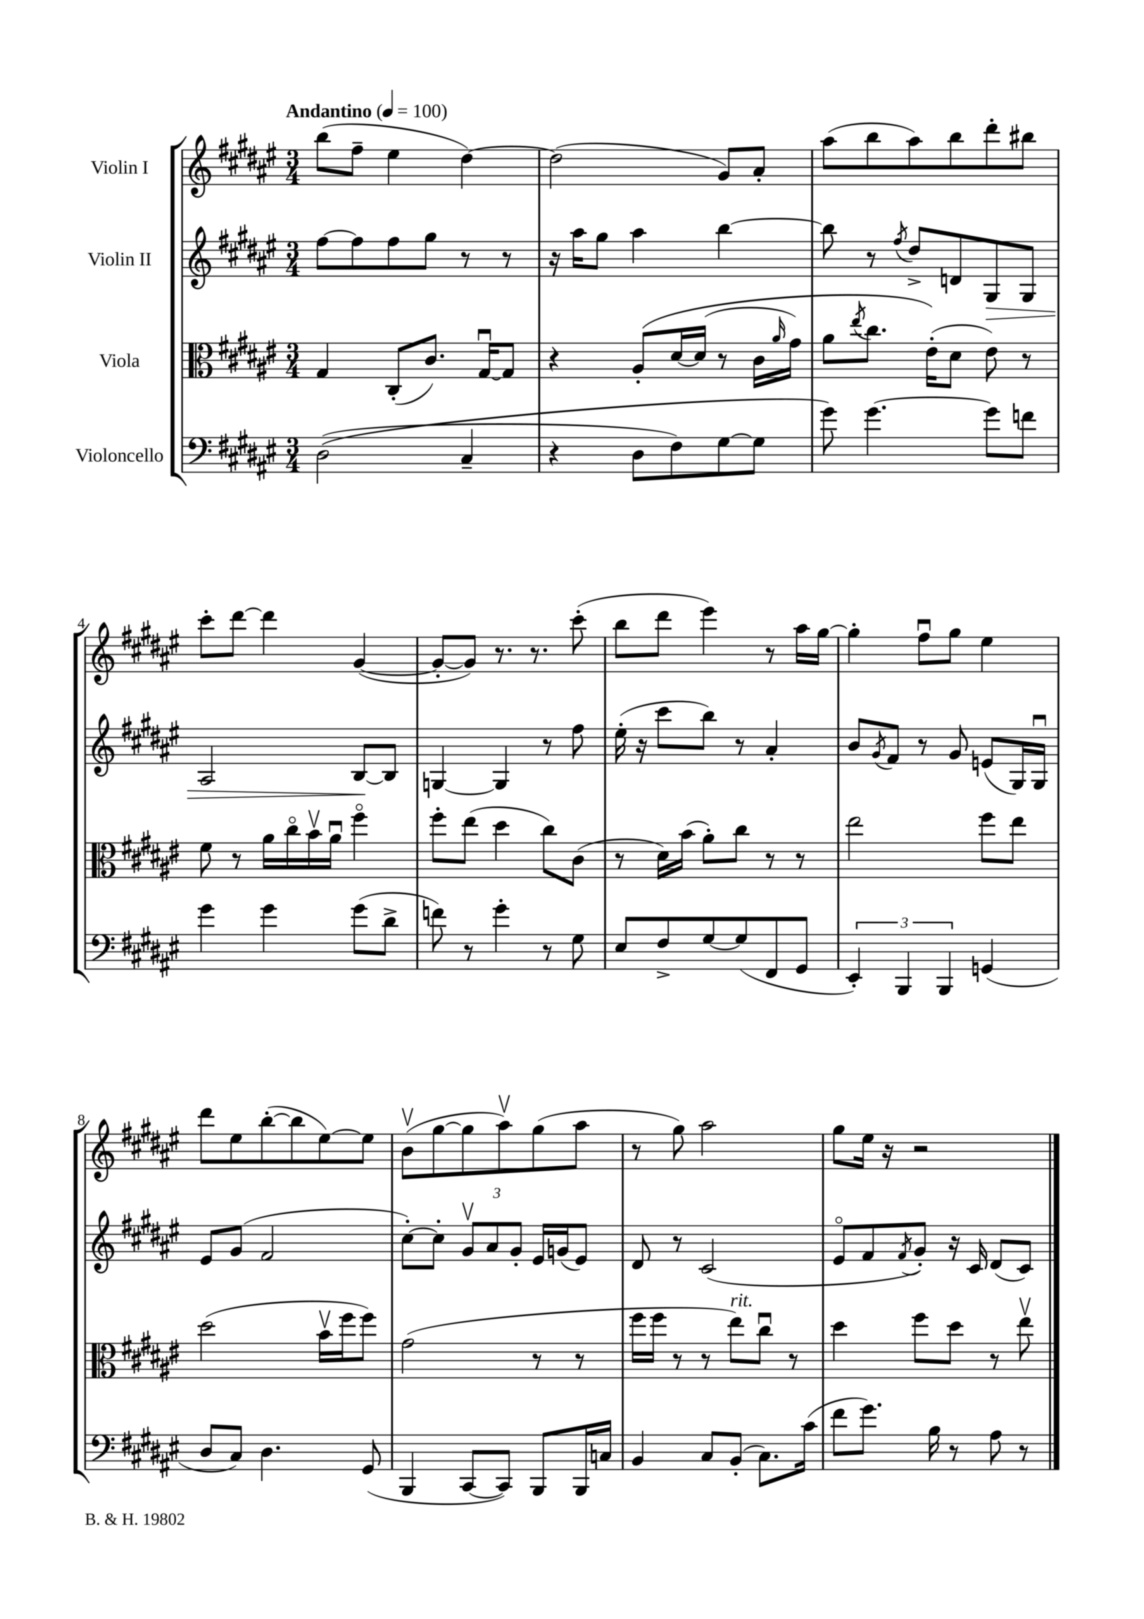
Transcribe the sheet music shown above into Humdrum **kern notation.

**kern	**kern	**kern	**dynam	**kern
*part4	*part3	*part2	*part2	*part1
*staff4	*staff3	*staff2	*staff2	*staff1
*I"Violoncello	*I"Viola	*I"Violin II	*	*I"Violin I
*clefF4	*clefC3	*clefG2	*	*clefG2
*k[f#c#g#d#a#e#]	*k[f#c#g#d#a#e#]	*k[f#c#g#d#a#e#]	*	*k[f#c#g#d#a#e#]
*M3/4	*M3/4	*M3/4	*	*M3/4
*MM100	*MM100	*MM100	*	*MM100
=1	=1	=1	=1	=1
!	!	!	!	!LO:TX:a:B:t=Andantino
((2D#\	4G#/	[8ff#\L	.	(8bb\L
.	.	8ff#\]	.	8ff#~\J
.	(8C#'/L	8ff#\	.	4ee#\
.	8.c#/J)	8gg#\J	.	.
4C#~/	.	8r	.	[4dd#\)
.	[16G#u/KL	.	.	.
.	8G#/J]	8r	.	.
=2	=2	=2	=2	=2
4r	4r	16r	.	(2dd#\]
.	.	16aa#\KL	.	.
.	.	8gg#\J	.	.
8D#\L	(8A#'/L	4aa#\	.	.
8F#\)	[16d#/L	.	.	.
.	(16d#/JJ]	.	.	.
[8G#\	8r	[4bb\	.	8g#/L)
8G#\J]	16c#\LL	.	.	8a#'/J
.	16qqa#/	.	.	.
.	16g#\JJ)	.	.	.
=3	=3	=3	=3	=3
8g#\)	8a#\L	8bb\]	.	(8aa#\L
.	8qee#/	.	.	.
[4.g#\	8.cc#\J	8r	.	8bb\
.	.	8qff#/	.	.
.	.	8dd#^/L	.	8aa#\)
.	(16e#'\KL)	.	.	.
.	8d#\J	8dn/	.	8bb\
!	!	!	!LO:HP:b	!
8g#\L]	8e#\)	8G#/	>	8ddd#'\
8fn\J	8r	8G#/J	.	8bb#X\J
!!LO:LB:g=z
=4	=4	=4	=4	=4
4g#\	8f#\	2A#/	.	8ccc#'\L
.	8r	.	.	[8ddd#\J
4g#\	16a#\LL	.	.	4ddd#\]
.	16cc#\	.	.	.
.	16bv\	.	.	.
.	16a#u\JJ	.	.	.
(8g#\L	4ff#\	[8B/L	.	([4g#/
8d#^\J	.	8B/J]	]	.
=5	=5	=5	=5	=5
8fn\)	8ff#'\L	[4Gn/	.	8g#'/L_
8r	(8ee#\J	.	.	8g#/J])
4g#'\	4dd#\	4G/]	.	8.r
.	.	.	.	8.r
8r	8cc#\L)	8r	.	.
8G#\	(8c#\J	8ff#\	.	(8ccc#'\
=6	=6	=6	=6	=6
8E#/L	8r	(16ee#'\	.	8bb\L
.	.	16r	.	.
8F#^/	16d#\LL)	8ccc#\L	.	8ddd#\J
.	(16b\JJ	.	.	.
[8G#/	8a#'\L)	8bb\J)	.	4eee#\)
(8G#/]	8cc#\J	8r	.	.
8FF#/	8r	4a#'/	.	8r
8GG#/J	8r	.	.	16aa#\LL
.	.	.	.	[16gg#\JJ
=7	=7	=7	=7	=7
6EE#'/)	2ee#\	8b/L	.	4gg#'\]
.	.	8qg#/	.	.
.	.	8f#/J	.	.
6BBB/	.	.	.	.
.	.	8r	.	8ff#u\L
6BBB/	.	.	.	.
.	.	8g#/	.	8gg#\J
(4GGn/	8ff#\L	(8en/L	.	4ee#\
.	8ee#\J	16G#/L)	.	.
.	.	16G#u/JJ	.	.
!!LO:LB:g=z
=8	=8	=8	=8	=8
8D#/L	(2dd#\	8e#/L	.	8ddd#\L
8C#/J)	.	(8g#/J	.	8ee#\
4.D#\	.	2f#/	.	([8bb'\
.	.	.	.	8bb\]
.	16bv\LL	.	.	[8ee#\)
.	16ff#\J	.	.	.
(8GG#/	8ff#\J)	.	.	8ee#\J]
=9	=9	=9	=9	=9
4BBB/	(2g#\	[8cc#'\L)	.	(8bv\L
.	.	8cc#'\J]	.	[8gg#\
[8CC#/L	.	12g#v/L	.	8gg#\]
.	.	12a#/	.	.
8CC#/J])	.	.	.	8aa#v\)
.	.	12g#'/J	.	.
8BBB/L	8r	16e#/LL	.	(8gg#\
.	.	(16gn/J	.	.
16BBB/L	8r	8e#/J)	.	8aa#\J
16Cn/JJ	.	.	.	.
=10	=10	=10	=10	=10
4BB/	16ff#\LL	8d#/	.	8r
.	16ff#\JJ	.	.	.
.	8r	8r	.	8gg#\)
8C#/L	8r	(2c#/	.	2aa#\
!	!LO:TX:a:i:t=rit.	!	!	!
(8BB'/J	8ee#\L)	.	.	.
8.C#\L)	8cc#u\J	.	.	.
.	8r	.	.	.
(16c#\Jk	.	.	.	.
=11	=11	=11	=11	=11
8f#\L	4dd#\	8e#/L	.	8gg#\L
8.g#\J)	.	8f#/	.	16ee#\Jk
.	.	.	.	16r
.	.	8qf#/	.	.
.	8ff#\L	8g#'/J)	.	2r
16B\	.	.	.	.
8r	8dd#\J	16r	.	.
.	.	16c#/	.	.
8A#\	8r	(8d#/L	.	.
8r	8ee#v\	8c#/J)	.	.
==	==	==	==	==
*-	*-	*-	*-	*-
